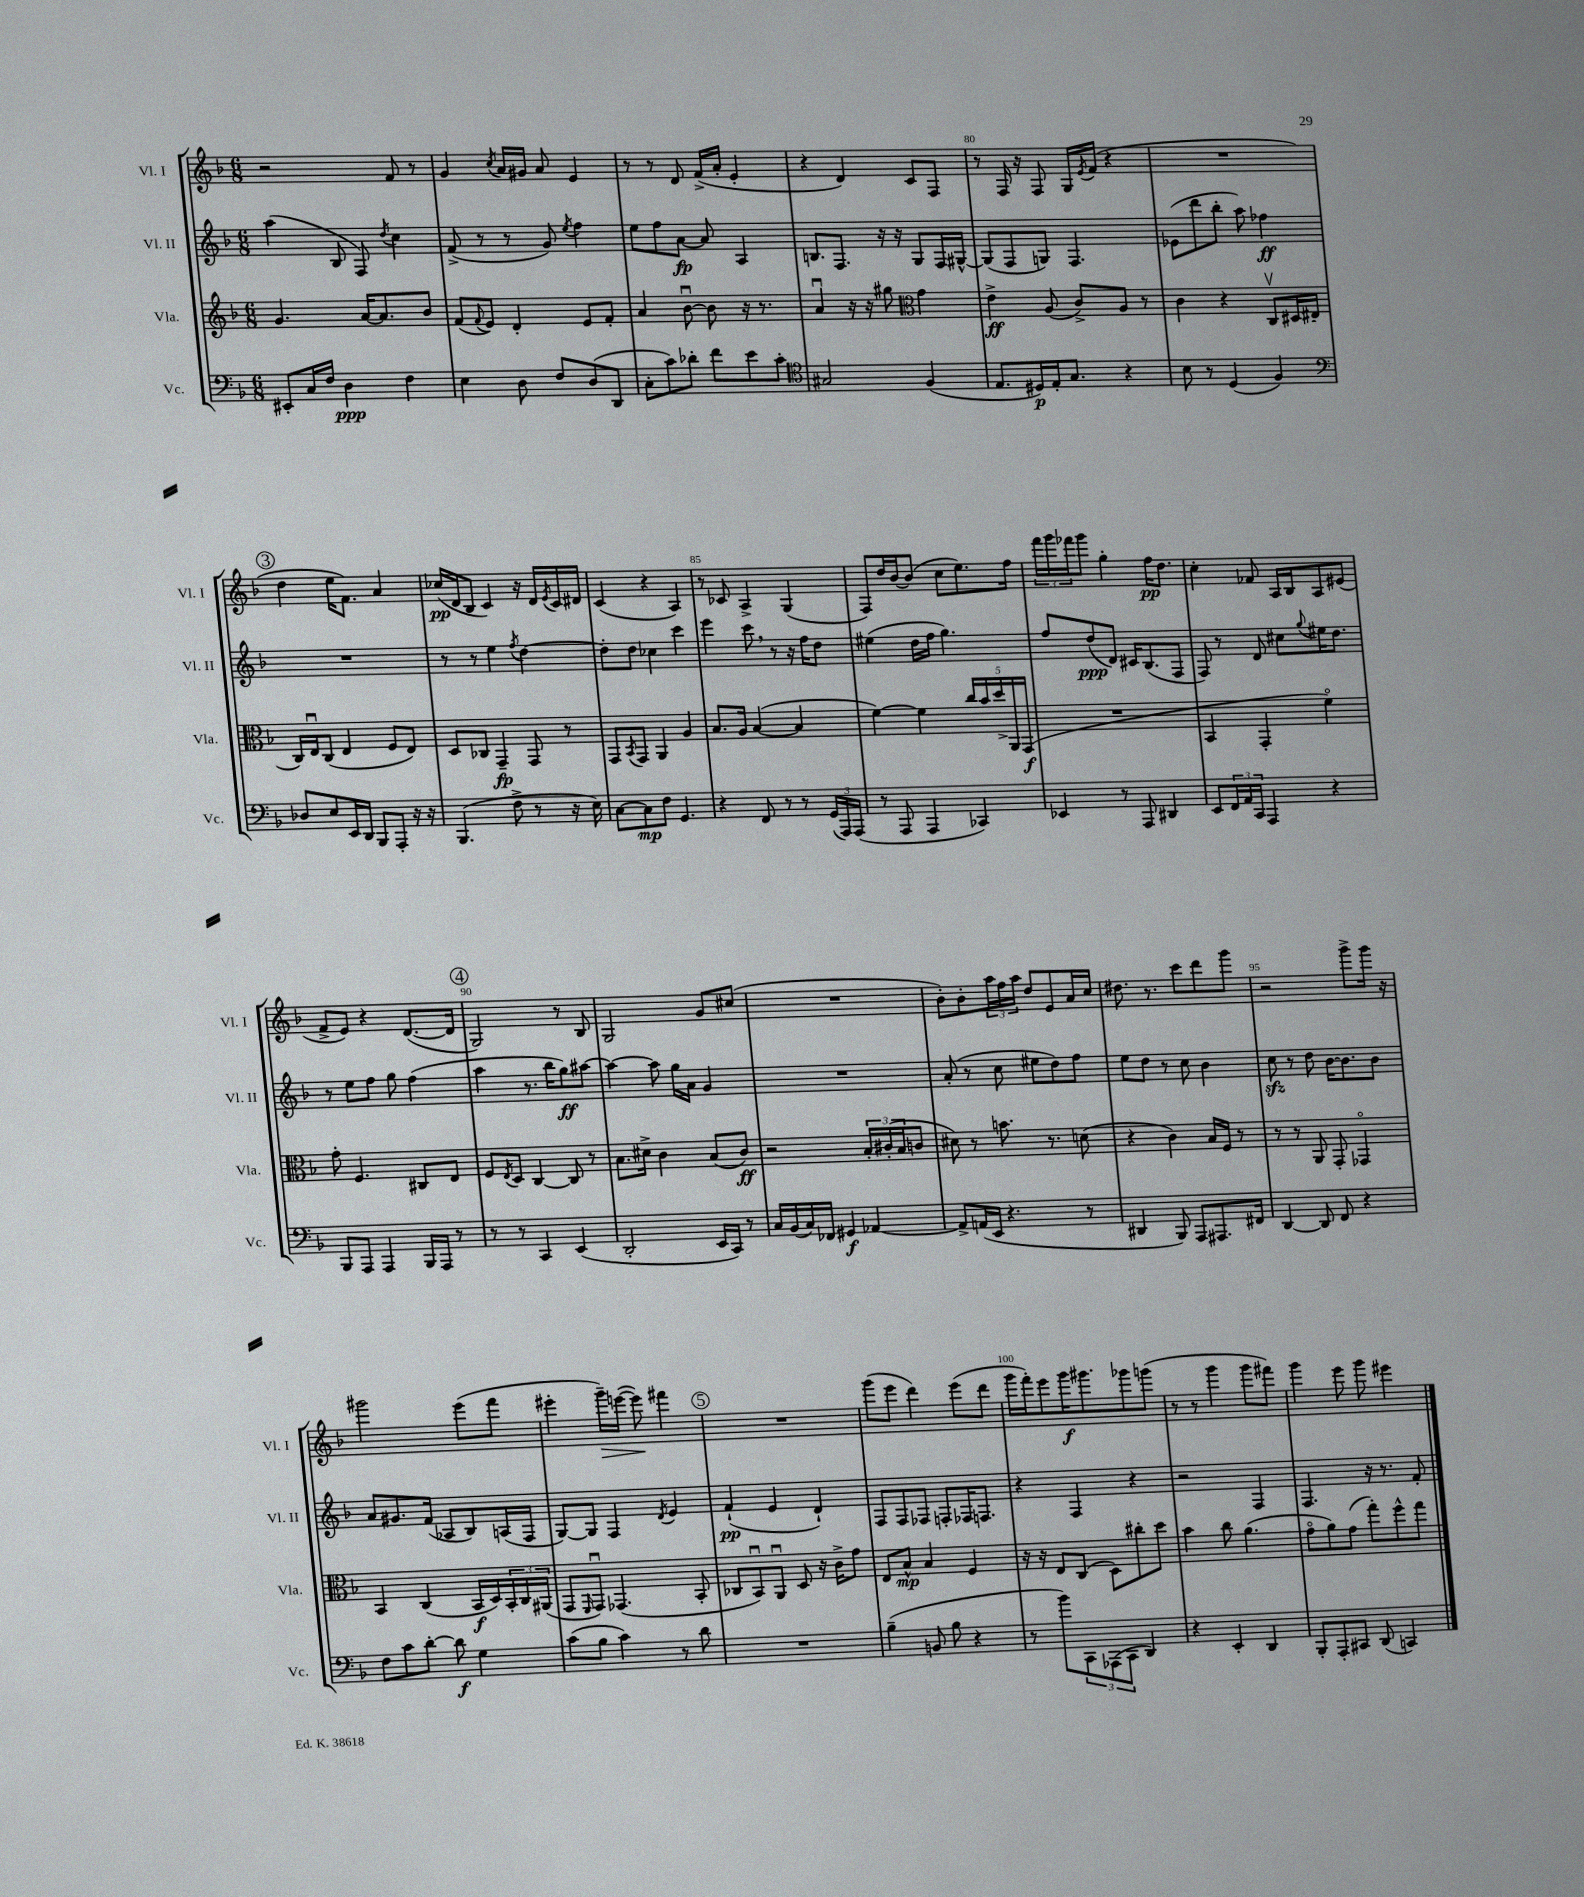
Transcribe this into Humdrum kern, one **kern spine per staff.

**kern	**kern	**kern	**kern
*staff4	*staff3	*staff2	*staff1
*clefF4	*clefG2	*clefG2	*clefG2
*k[b-]	*k[b-]	*k[b-]	*k[b-]
*M6/8	*M6/8	*M6/8	*M6/8
8EE#'	4.g	(4aa	2r
16C	.	.	.
16F	.	.	.
4D	.	8B-	.
.	[16a	8F)	.
.	8.a]	.	.
.	.	8qdd	.
4F	.	4cc	8f
.	8b-	.	8r
=	=	=	=
4E	(8f	(8f^	4g
.	8qqf	.	.
.	8e)	8r	.
.	.	.	8qcc
8D	4d'	8r	16a
.	.	.	16g#
8F	.	8g)	8a
.	.	8qee	.
(8D	8e	4ff	4e
8DD	8f'	.	.
=	=	=	=
8C'	4a	8ee	8r
8c)	.	8ff	8r
8d-'	[8b-u	[8a	8d
8f	8b-]	8a]	(16f^
.	.	.	16a'
8e	16r	4A	4e'
.	8.r	.	.
8c'	.	.	.
=	=	=	=
*clefC4	*	*	*
2G#	4au	8.B	4r
.	.	8.F	.
.	16r	.	4d)
.	16r	.	.
.	8gg#	16r	.
.	.	16r	.
*	*clefC3	*	*
(4F	4g	8G	8c
.	.	16F	8F
.	.	[16G#^^	.
=	=	=	=
8.E	4e^	(8G#]	8r
.	.	8F	16F
16D#)	.	.	16r
16E'	(8A	8G)	8F
8.G	.	.	.
.	8c^)	4.F	16G
.	.	.	8qe
.	.	.	(16f
4r	8A	.	4r
.	8r	.	.
=	=	=	=
8B-	4c	(8e-	2.r
8r	.	8ddd	.
(4D	4r	8bb-'	.
.	.	8aa)	.
4F)	8Cv	4ff-	.
.	16D#	.	.
.	(16E#	.	.
=	=	=	=
*clefF4	*	*	*
8D-	16C)	2.r	4dd
.	16Eu	.	.
8E	(8C	.	.
16EE	4E	.	16ee
16DD	.	.	8.f)
8BBB-	.	.	.
8AAA'	8F	.	4a
16r	8E)	.	.
16r	.	.	.
=	=	=	=
(4.BBB-	8D	8r	(16cc-
.	.	.	16d
.	8C-	8r	8B-
.	4GG~	4ee	4c)
8F^	.	.	.
.	.	8qff	.
8r	8GG	[4dd	16r
.	.	.	16d
.	.	.	8qe
16r	8r	.	16c
16E)	.	.	16d#
=	=	=	=
[8C	8GG	8dd']	(4c
.	8qBB-	.	.
8C]	8GG	8dd	.
8F	4AA	4cc-	4r
4.GG	.	.	.
.	4A	4ccc	4A)
=	=	=	=
4r	8.B-	4eee	8r
.	.	.	8c-
.	16A	.	.
8FF	([4B-	8ccc	4A^
8r	.	8r	.
8r	4B-]	16r	(4G
.	.	16ff	.
(24GG	.	8dd	.
24AAA)	.	.	.
(24AAA	.	.	.
=	=	=	=
8r	[4f)	(4ee#	8F)
8AAA	.	.	16dd
.	.	.	[16b-
4AAA	4f]	16dd	(8b-]
.	.	16ff	.
.	.	4.gg)	8cc
4CC-)	20cc	.	8.ee)
.	20b-	.	.
.	20dd^	.	.
.	20AA	.	.
.	.	.	16ff
.	(20GG	.	.
=	=	=	=
4EE-	2.r	8ff	24fff
.	.	.	24ggg
.	.	.	24fff-
.	.	(8dd	8ggg
8r	.	8d)	4gg'
8AAA	.	16c#	.
.	.	(8.B-	.
4DD#	.	.	16ff
.	.	.	8.dd
.	.	8F	.
=	=	=	=
8EE	4BB-	8F)	4cc'
24FF	.	8r	.
24AA	.	.	.
24CC	.	.	.
4AAA	4GG'	8d	8f-
.	.	8cc#	16A
.	.	.	16B-
.	.	8qqgg	.
4r	4fo)	16ee#	8A
.	.	8.dd	.
.	.	.	(8e#
=	=	=	=
8BBB-	8g'	8r	8f^
8AAA	4.F	8ee	8e)
4AAA	.	8ff	4r
.	.	8gg	.
16BBB-	8C#	(4ff	([8.d
16AAA	.	.	.
8r	8E	.	.
.	.	.	16d]
=	=	=	=
8r	8F	4aa	2G)
.	8qE	.	.
8r	8D	.	.
4CC	[4C	8.r	.
.	.	16bb-	.
(4EE	8C]	8gg)	8r
.	8r	[8aa#	8B-
=	=	=	=
2DD'	8.B-	4aa#_	2G
.	16d#^	.	.
.	4c	8aa#]	.
.	.	16gg	.
.	.	16a	.
16EE	(8B-	4g	8g
16CC)	.	.	.
8r	8c)	.	(8cc#
=	=	=	=
16C	2r	2.r	2.r
(16BB-	.	.	.
16C)	.	.	.
16FF-	.	.	.
4GG#	.	.	.
[4AA-	24B-'	.	.
.	(24c#'	.	.
.	24B-	.	.
.	8c	.	.
=	=	=	=
8AA-^]	8d#)	(8a'	8b-')
(16AA	8r	8r	8b-'
16EE	.	.	.
4.r	8.b	8cc	24aa
.	.	.	24ff
.	.	.	24aa
.	.	8ee#	8dd
.	8.r	.	.
.	.	8dd)	8e
8r	(8d	8ff	16a
.	.	.	16cc
=	=	=	=
4DD#	4r	8ee	8.dd#
.	.	8dd	.
.	.	.	8.r
8BBB-)	4c)	8r	.
8AAA	.	8cc	8ccc
8.AAA#	16B-	4b-	8ddd
.	16F	.	.
.	8r	.	8ggg
16FF#	.	.	.
=	=	=	=
[4DD	8r	8cc	2r
.	8r	8r	.
8DD]	8AA	8dd	.
8FF	8GG'	[16b-	.
.	.	8.b-]	.
4r	4GG-o	.	8ggg^
.	.	8b-	16ggg
.	.	.	16r
=	=	=	=
8F	4BB-	8a	2ggg#
8c	.	8.g#	.
[8d'	(4C	.	.
.	.	(16f	.
8d]	.	8A-	.
4G	16BB-	8B-)	(8eee
.	16D)	.	.
.	24BB-'	(16A	8fff
.	24C	.	.
.	.	16F	.
.	(24AA#	.	.
=	=	=	=
(8c	8GG	[8G)	4eee#'
.	16qqFF	.	.
8B-	8GGu)	8G]	.
4c)	(4.GG-	4F	16ggg~)
.	.	.	([16eee
.	.	.	8eee])
.	.	8qd	.
8r	.	4e	4fff#
8d	8BB-'	.	.
=	=	=	=
2.r	8C-	(4f`	2.r
.	8BB-u)	.	.
.	8AAu	4e	.
.	8D	.	.
.	16r	4d`)	.
.	16c^	.	.
.	8g	.	.
=	=	=	=
(4B-~	8E	8F	(8ggg
.	8B-^^	8F	8eee
8BB	4B-	8F-	4ddd)
8B-	.	8F'	.
4r	4F	16F-	(8eee
.	.	8.F	.
.	.	.	8ddd
=	=	=	=
8r	16r	4r	16ggg
.	16r	.	16fff')
8b-)	8E	.	8eee
12CC	(8C	4F	16ggg
.	.	.	8.ggg#
(12AAA-	.	.	.
.	8D)	.	.
12CC	.	.	.
4DD)	8cc#'	4r	8ggg-
.	8dd	.	(8ggg
=	=	=	=
4r	4b-	2r	8r
.	.	.	8r
4EE'	8cc	.	4ggg
.	(4.a	.	.
4DD	.	4F	8ggg
.	.	.	8fff#)
=	=	=	=
8BBB-'	8go	4.F	4ggg
8AAA'	8a)	.	.
8CC#	(8g	.	8eee
(8DD	8gg')	16r	8ggg
.	.	8.r	.
4CC)	8ff^^	.	4eee#
.	8gg	8f'	.
==	==	==	==
*-	*-	*-	*-
